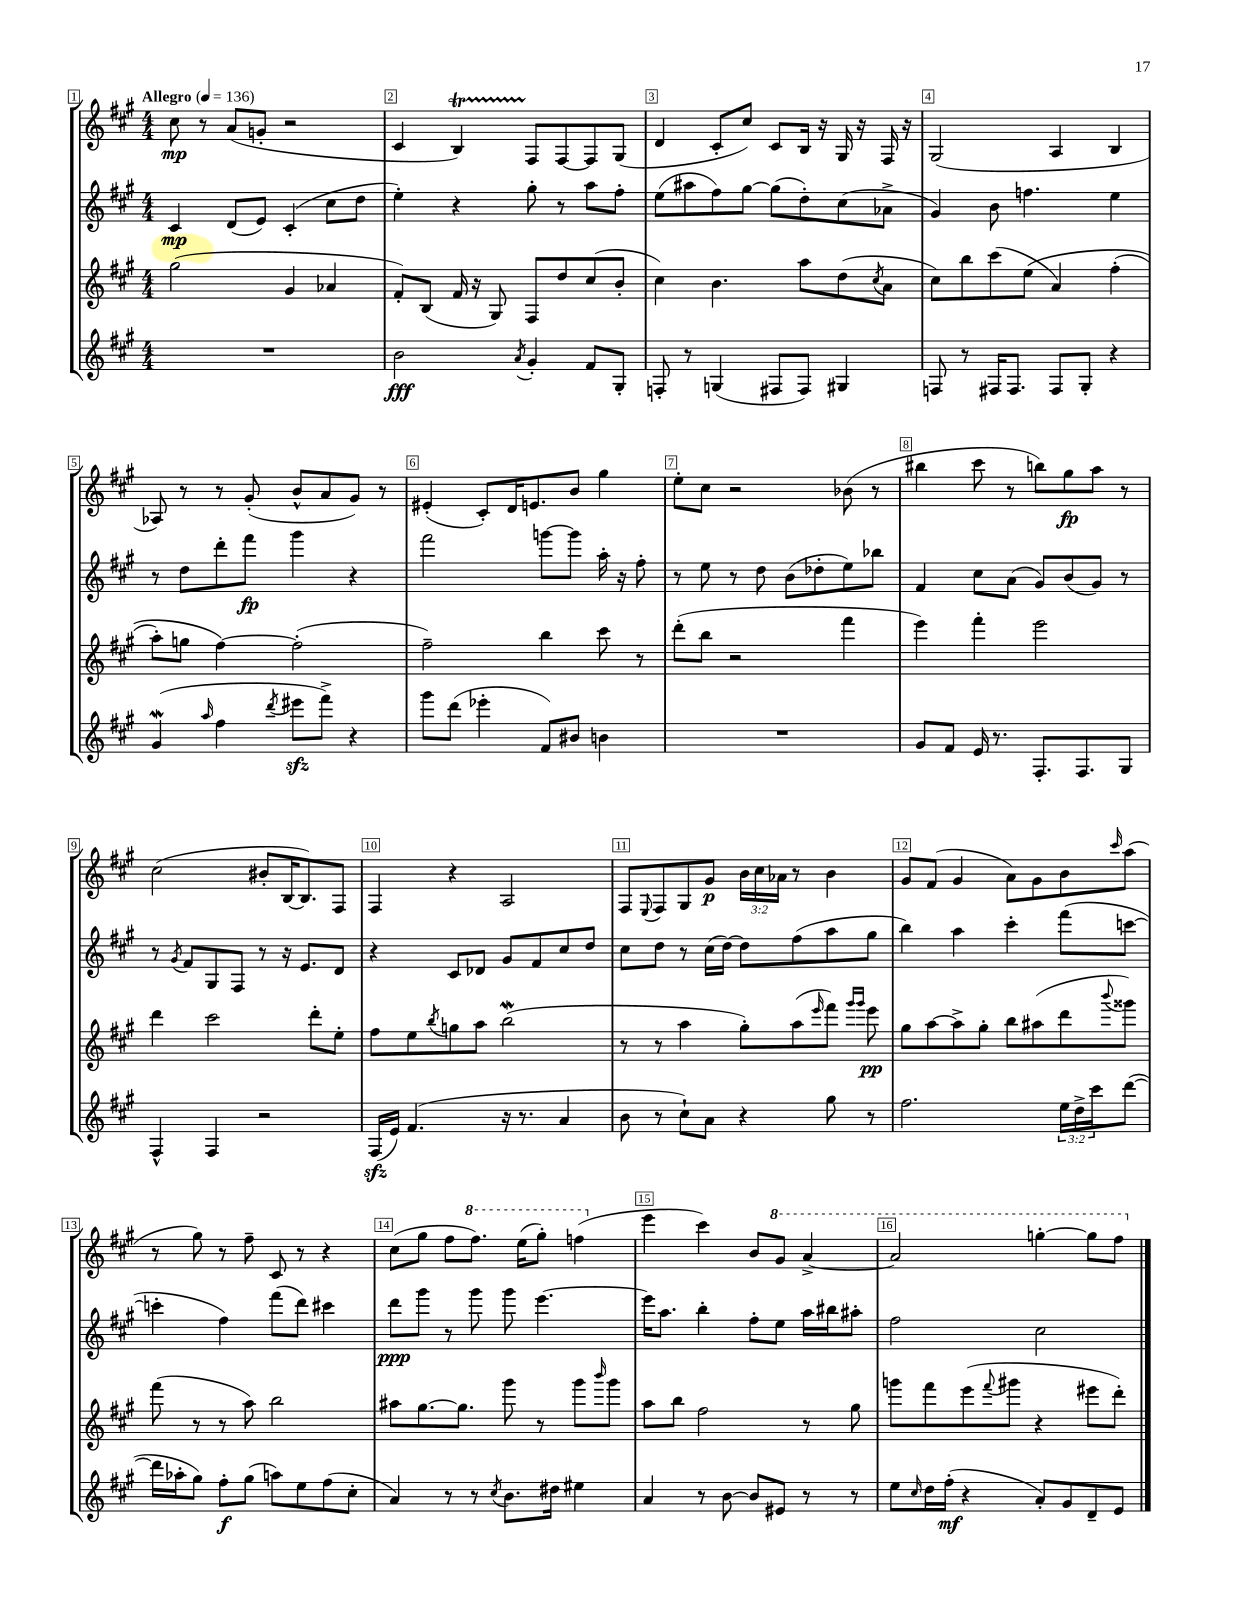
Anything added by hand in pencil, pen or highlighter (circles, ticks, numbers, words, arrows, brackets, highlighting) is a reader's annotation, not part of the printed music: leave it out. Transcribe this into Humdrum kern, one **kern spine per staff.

**kern	**kern	**kern	**kern
*staff4	*staff3	*staff2	*staff1
*clefG2	*clefG2	*clefG2	*clefG2
*k[f#c#g#]	*k[f#c#g#]	*k[f#c#g#]	*k[f#c#g#]
*M4/4	*M4/4	*M4/4	*M4/4
*MM136	*MM136	*MM136	*MM136
1r	(2gg#	4c#	8cc#
.	.	.	8r
.	.	(8d	(8a
.	.	8e)	8g'
.	4g#	(4c#'	2r
.	4a-	8cc#	.
.	.	8dd	.
=	=	=	=
2b	8f#')	4ee')	4c#
.	(8B	.	.
.	16f#	4r	4B)
.	16r	.	.
.	8G#)	.	.
8qa	.	.	.
4g#'	8F#	8gg#'	8F#
.	8dd	8r	[8F#
8f#	(8cc#	8aa	8F#]
8G#'	8b'	8ff#'	(8G#
=	=	=	=
8F'	4cc#)	(8ee	4d
8r	.	8aa#	.
(4G	4.b	8ff#)	8c#'
.	.	[8gg#	8cc#)
8F#	.	(8gg#]	8c#
8F#)	8aa	8dd')	16B
.	.	.	16r
4G#	(8dd	(8cc#	16G#
.	.	.	16r
.	8qcc#	.	.
.	8a	8a-^	16F#
.	.	.	16r
=	=	=	=
8F	8cc#)	4g#)	(2G#
8r	8bb	.	.
16F#	(8ccc#	8b	.
8.F#	.	.	.
.	&(8ee	4.ff	.
8F#	4a)	.	4A
8G#'	.	.	.
4r	(4ff#'	4ee	4B
=	=	=	=
(4g#	8aa')	8r	8A-)
.	8gg	8dd	8r
16qqaa	.	.	.
4ff#	[4ff#&)	8ddd'	8r
.	.	8fff#	(8g#'
8qddd	.	.	.
8eee#	(2ff#']	4ggg#	8b^^
8fff#^)	.	.	8a
4r	.	4r	8g#)
.	.	.	8r
=	=	=	=
8ggg#	2ff#~)	2fff#	(4e#'
(8ddd	.	.	.
4eee-'	.	.	8c#')
.	.	.	16d
.	.	.	8.e
8f#)	4bb	[8ggg	.
8b#	.	8ggg]	8b
4b	8ccc#	16aa'	4gg#
.	.	16r	.
.	8r	8ff#'	.
=	=	=	=
1r	(8ddd'	8r	8ee'
.	8bb	8ee	8cc#
.	2r	8r	2r
.	.	8dd	.
.	.	(8b	.
.	.	8dd-'	.
.	4fff#	8ee)	(8b-
.	.	8bb-	8r
=	=	=	=
8g#	4eee)	4f#	4bb#
8f#	.	.	.
16e	4fff#'	8cc#	8ccc#
8.r	.	.	.
.	.	(8a	8r
8.F#'	2eee	8g#)	8bb)
.	.	(8b	8gg#
8.F#	.	.	.
.	.	8g#)	8aa
8G#	.	8r	8r
=	=	=	=
4F#^^	4ddd	8r	(2cc#
.	.	8qg#	.
.	.	8f#	.
4F#	2ccc#	8G#	.
.	.	8F#	.
2r	.	8r	8b#'
.	.	16r	[16B
.	.	8.e	8.B])
.	8ddd'	.	.
.	8ee'	8d	8F#
=	=	=	=
(16F#	8ff#	4r	4F#
16e)	.	.	.
(4.f#	8ee	.	.
.	8qbb	.	.
.	8gg	8c#	4r
.	8aa	8d-	.
16r	(2bb	8g#	2A
8.r	.	.	.
.	.	8f#	.
4a	.	8cc#	.
.	.	8dd	.
=	=	=	=
8b	8r	8cc#	8F#
.	.	.	8qqE
8r	8r	8dd	8F#
8cc#`)	4aa	8r	8G#
8a	.	(16cc#	8g#
.	.	[16dd)	.
4r	8gg#')	8dd]	24b
.	.	.	24cc#
.	.	.	24a-
.	(8aa	(8ff#	8r
.	16qqeee	.	.
8gg#	8fff#)	8aa	4b
.	16qqggg#	.	.
.	16qqggg#	.	.
8r	8eee	8gg#	.
=	=	=	=
2.ff#	8gg#	4bb)	8g#
.	[8aa	.	(8f#
.	8aa^]	4aa	4g#
.	8gg#'	.	.
.	8bb	4ccc#'	8a)
.	(8aa#	.	8g#
24ee	8ddd	(8fff#	8b
24dd^	.	.	.
24ccc#	.	.	.
.	8qqbbb	.	16qqccc#
([8ddd	8ggg##)	[8ccc	(8aa
=	=	=	=
16ddd]	(8fff#	4ccc']	8r
16aa-'	.	.	.
8gg#)	8r	.	8gg#)
8ff#'	8r	4ff#)	8r
(8gg#	8aa)	.	8ff#~
8aa)	2bb	(8fff#	8c#
8ee	.	8ddd)	8r
(8ff#	.	4ccc#	4r
8cc#'	.	.	.
=	=	=	=
4a)	8aa#	8ddd	(8cc#
.	[8.gg#	8ggg#	8gg#
8r	.	8r	8ff#
.	8.gg#]	.	.
8r	.	8ggg#	8.fff#)
8qcc#	.	.	.
8.b	8ggg#	8ggg#	.
.	.	.	(16eee
.	8r	[4.eee	8ggg#')
16dd#	.	.	.
4ee#	8ggg#	.	(4fff
.	16qqbbb	.	.
.	8ggg#	.	.
=	=	=	=
4a	8aa	16eee]	4eee
.	.	8.aa	.
.	8bb	.	.
8r	2ff#	4bb'	4ccc#)
[8b	.	.	.
8b]	.	8ff#'	8b
8e#	.	8ee	8gg#
8r	8r	16aa	[4aa^
.	.	16bb#	.
8r	8gg#	8aa#'	.
=	=	=	=
8ee	8ggg	2ff#	2aa]
16qqcc#	.	.	.
16dd	8fff#	.	.
(16ff#'	.	.	.
4r	(8eee	.	.
.	8qqfff#	.	.
.	8ggg#	.	.
8a')	4r	2cc#	[4ggg'
8g#	.	.	.
8d~	8eee#	.	8ggg]
8e	8ddd')	.	8fff#
==	==	==	==
*-	*-	*-	*-
